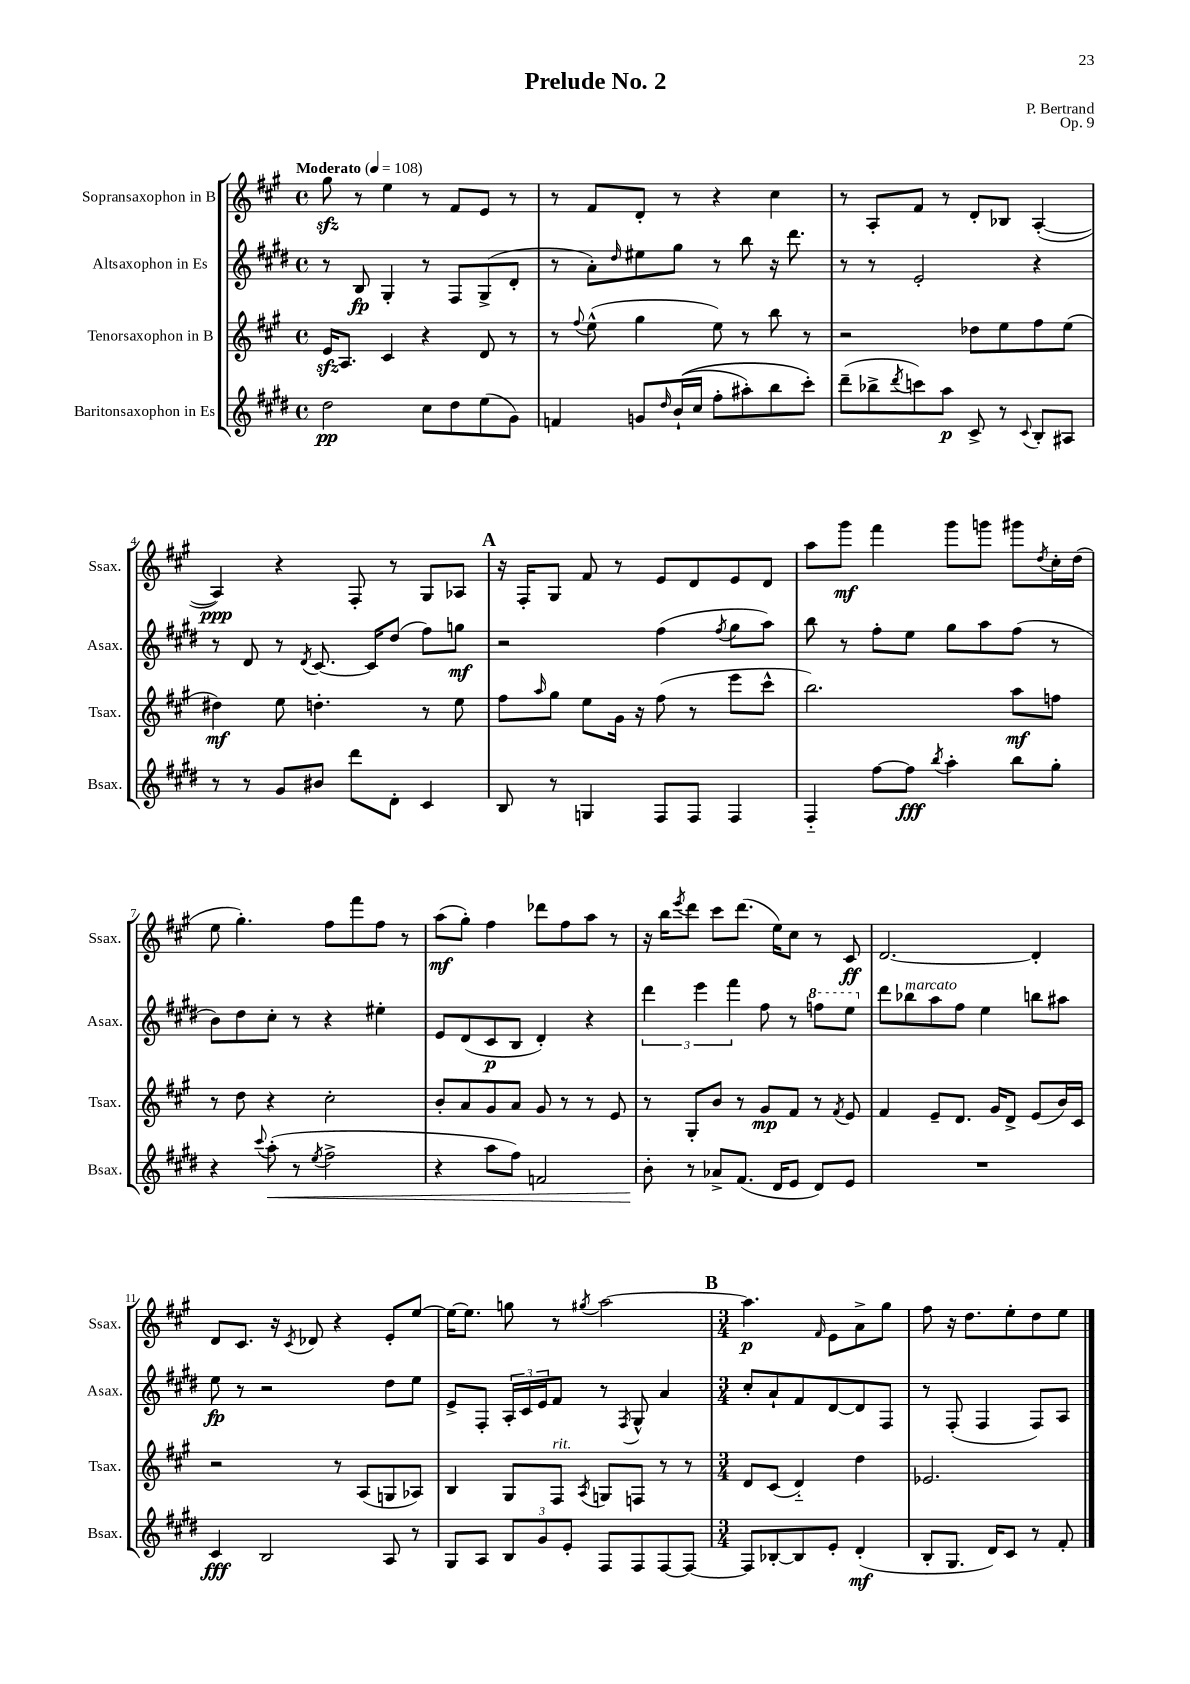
\header { title = "Prelude No. 2" composer = "P. Bertrand" opus = "Op. 9" }
<<
\new StaffGroup <<
\new Staff = "s0" \with { instrumentName = "Sopransaxophon in B" shortInstrumentName = "Ssax." } {
    \clef treble \key a \major \defaultTimeSignature \time 4/4 \tempo "Moderato" 4 = 108
    gis''8\sfz r8 e''4 r8 fis'8 e'8 r8 |
    r8 fis'8 d'8-. r8 r4 cis''4 |
    r8 a8-. fis'8 r8 d'8-. bes8 a4~-.( |
    a4\ppp) r4 fis8-. r8 gis8 aes8 |
    \mark \markup { \bold "A" } r16 fis16-. gis8 fis'8 r8 e'8 d'8 e'8 d'8 |
    a''8 gis'''8\mf fis'''4 gis'''8 g'''8 gis'''8 \acciaccatura { d''8 } cis''16-. d''16( |
    e''8 gis''4.-.) fis''8 fis'''8 fis''8 r8 |
    a''8\mf( gis''8-.) fis''4 des'''8 fis''8 a''8 r8 |
    r16 b''16 \acciaccatura { e'''8 } d'''8 cis'''8 d'''8.( e''16) cis''8 r8 cis'8\ff |
    d'2.~ d'4-. |
    d'8 cis'8. r16 \acciaccatura { cis'8 } des'8 r4 e'8-. e''8~ |
    e''16~ e''8. g''8 r8 \acciaccatura { gis''8 } a''2~ |
    \mark \markup { \bold "B" } \numericTimeSignature \time 3/4 a''4.\p \grace { fis'16 } e'8 a'8-> gis''8 |
    fis''8 r16 d''8. e''8-. d''8 e''8 \bar "|." |
}
\new Staff = "s1" \with { instrumentName = "Altsaxophon in Es" shortInstrumentName = "Asax." } {
    \clef treble \key e \major \defaultTimeSignature \time 4/4
    r8 b8\fp gis4-. r8 fis8 gis8->( dis'8-. |
    r8 a'8-.) \grace { dis''16 } eis''8 gis''8 r8 b''8 r16 dis'''8. |
    r8 r8 e'2-. r4 |
    r8 dis'8 r8 \acciaccatura { dis'8 } cis'8.~ cis'16 dis''8( fis''8) g''8\mf |
    \mark \markup { \bold "A" } r2 fis''4( \acciaccatura { fis''8 } gis''8 a''8) |
    b''8 r8 fis''8-. e''8 gis''8 a''8 fis''8( r8 |
    b'8) dis''8 cis''8-. r8 r4 eis''4-. |
    e'8 dis'8( cis'8\p b8 dis'4-.) r4 |
    \tuplet 3/2 { dis'''4 e'''4 fis'''4 } fis''8 r8 \ottava #1 f'''8 e'''8 \ottava #0 |
    dis'''8 bes''8^\markup { \italic "marcato" } a''8 fis''8 e''4 b''8 ais''8 |
    e''8\fp r8 r2 dis''8 e''8 |
    e'8-> fis8-. \tuplet 3/2 { a16-. cis'16 e'16 } fis'8 r8 \acciaccatura { fis8 } gis8-^ a'4 |
    \mark \markup { \bold "B" } \numericTimeSignature \time 3/4 cis''8-. a'8-! fis'8 dis'8~ dis'8 fis8 |
    r8 fis8-.( fis4 fis8) a8 \bar "|." |
}
\new Staff = "s2" \with { instrumentName = "Tenorsaxophon in B" shortInstrumentName = "Tsax." } {
    \clef treble \key a \major \defaultTimeSignature \time 4/4
    e'16\sfz a8. cis'4 r4 d'8 r8 |
    r8 \appoggiatura { fis''8 } e''8-^( gis''4 e''8) r8 b''8 r8 |
    r2 des''8 e''8 fis''8 e''8( |
    dis''4\mf) e''8 d''4.-. r8 e''8 |
    \mark \markup { \bold "A" } fis''8 \grace { a''16 } gis''8 e''8 gis'16 r16 fis''8( r8 e'''8 cis'''8-^ |
    b''2.) a''8\mf f''8 |
    r8 d''8 r4 cis''2-. |
    b'8-. a'8 gis'8 a'8 gis'8 r8 r8 e'8 |
    r8 gis8-. b'8 r8 gis'8\mp fis'8 r8 \acciaccatura { fis'8 } e'8 |
    fis'4 e'8-- d'8. gis'16 d'8-> e'8( b'16) cis'16 |
    r2 r8 a8( g8 aes8) |
    b4 gis8 fis8^\markup { \italic "rit." } \acciaccatura { a8 } g8 f8 r8 r8 |
    \mark \markup { \bold "B" } \numericTimeSignature \time 3/4 d'8 cis'8( d'4-_) d''4 |
    ees'2. \bar "|." |
}
\new Staff = "s3" \with { instrumentName = "Baritonsaxophon in Es" shortInstrumentName = "Bsax." } {
    \clef treble \key e \major \defaultTimeSignature \time 4/4
    dis''2\pp cis''8 dis''8 e''8( gis'8) |
    f'4 g'8 \grace { dis''16 } b'16-!(\( cis''16 fis''8-. ais''8-.) b''8 cis'''8-.\) |
    dis'''8--( bes''8-> \acciaccatura { dis'''8 } c'''8) a''8\p cis'8-> r8 \appoggiatura { cis'8 } b8-. ais8 |
    r8 r8 gis'8 bis'8 dis'''8 dis'8-. cis'4 |
    \mark \markup { \bold "A" } b8 r8 g4 fis8 fis8 fis4 |
    fis4-_ fis''8~ fis''8\fff \acciaccatura { b''8 } a''4-. b''8 gis''8-. |
    r4 \appoggiatura { cis'''8 } a''8-.\<( r8 \acciaccatura { e''8 } fis''2-> |
    r4 a''8 fis''8) f'2 |
    b'8-.\! r8 aes'8-> fis'8.( dis'16 e'8 dis'8) e'8 |
    R1 |
    cis'4\fff b2 a8 r8 |
    gis8 a8 \tuplet 3/2 { b8 gis'8 e'8-. } fis8 fis8 fis8~ fis8~ |
    \mark \markup { \bold "B" } \numericTimeSignature \time 3/4 fis8 bes8~-. bes8 e'8-. dis'4-.\mf( |
    b8-. gis8. dis'16) cis'8 r8 fis'8-. \bar "|." |
}
>>
>>
